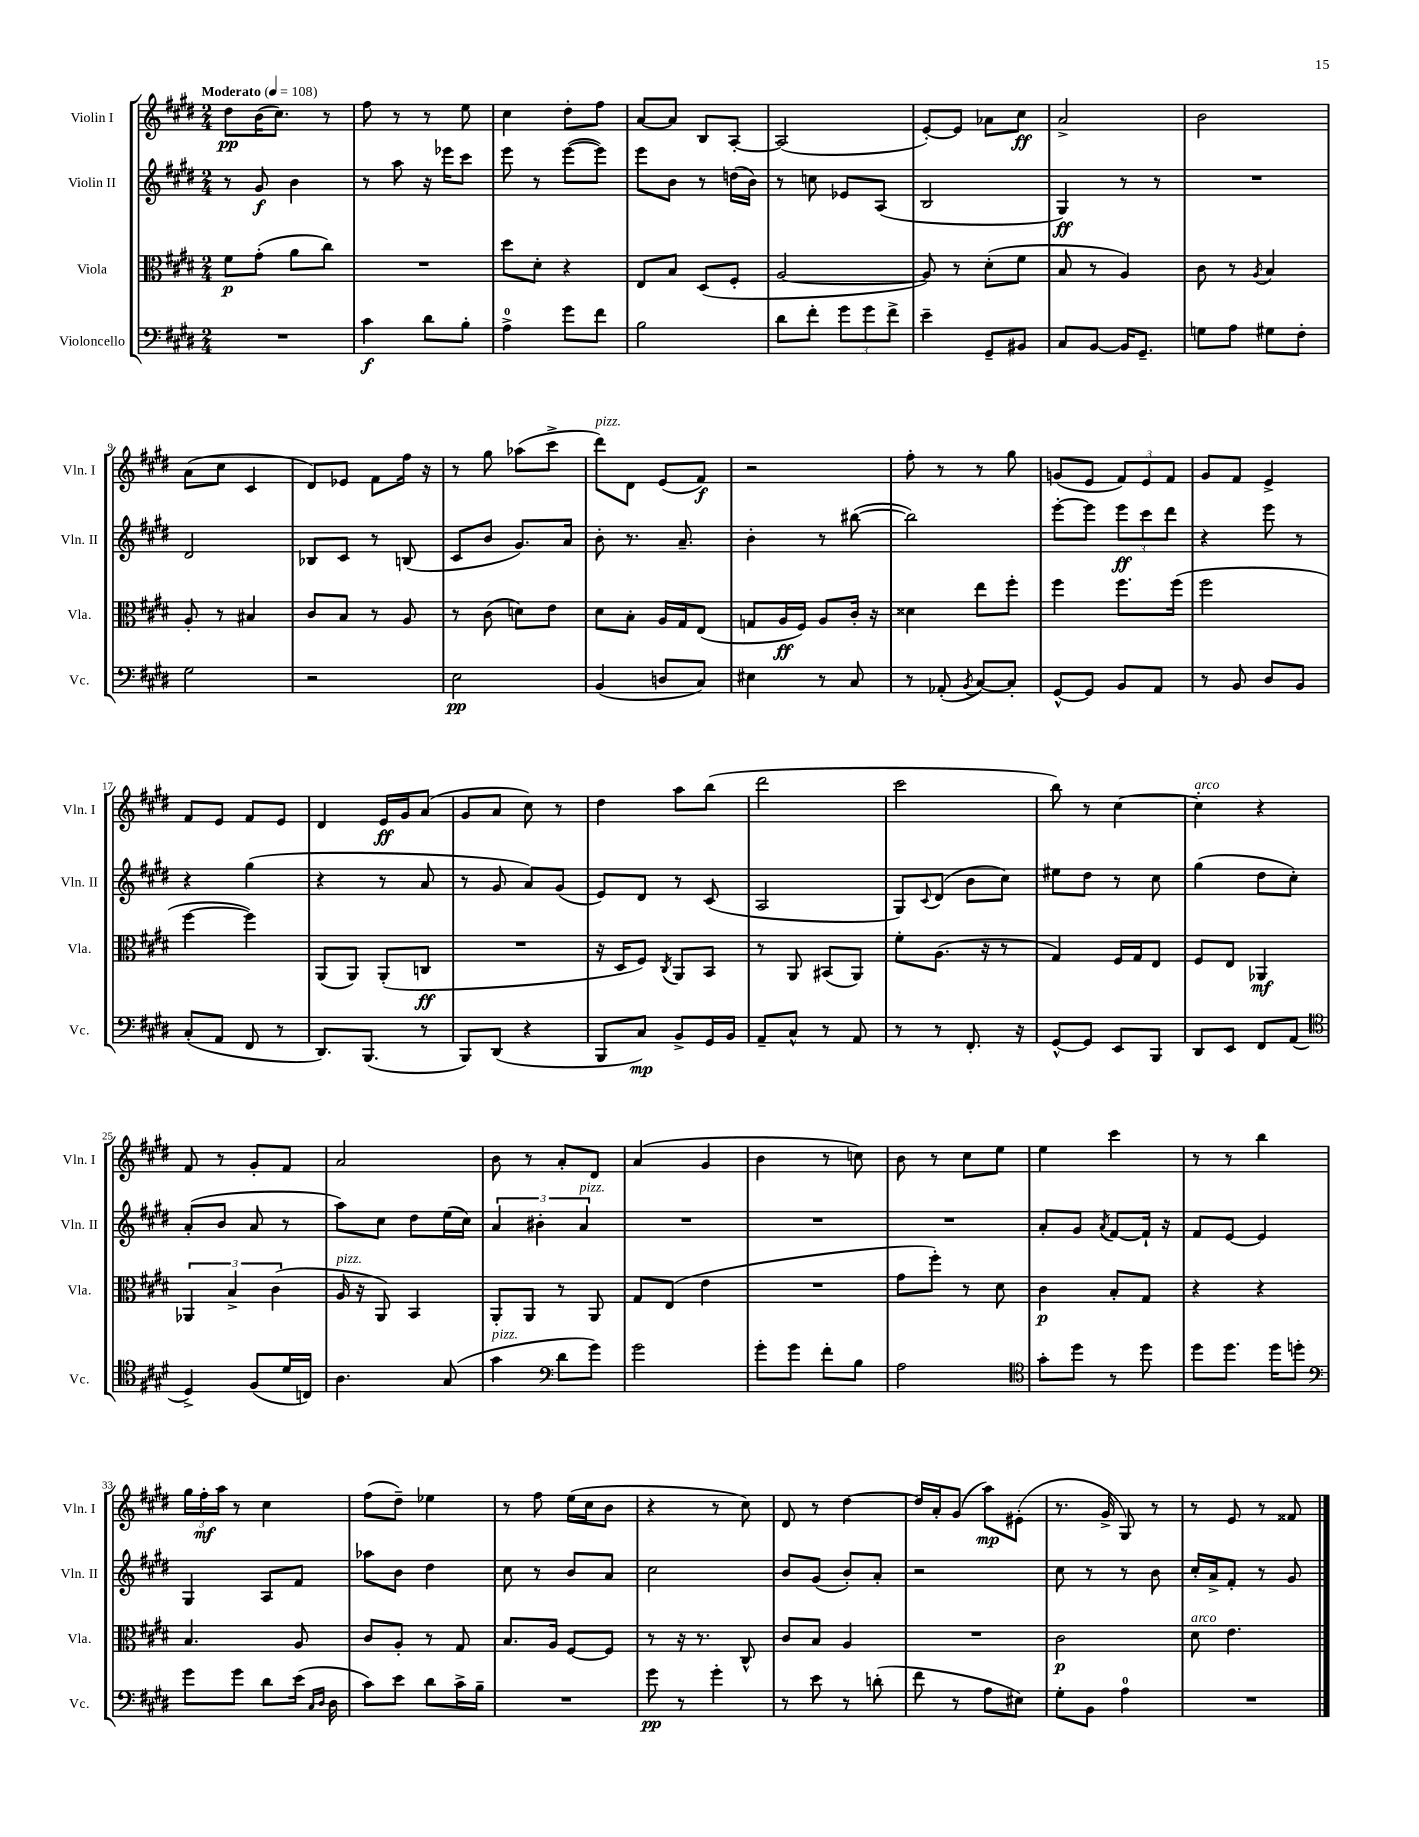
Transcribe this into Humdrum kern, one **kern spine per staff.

**kern	**kern	**kern	**kern
*staff4	*staff3	*staff2	*staff1
*clefF4	*clefC3	*clefG2	*clefG2
*k[f#c#g#d#]	*k[f#c#g#d#]	*k[f#c#g#d#]	*k[f#c#g#d#]
*M2/4	*M2/4	*M2/4	*M2/4
*MM108	*MM108	*MM108	*MM108
2r	8f#	8r	8dd#
.	(8g#'	8g#	(16b
.	.	.	8.cc#)
.	8a	4b	.
.	8cc#)	.	8r
=	=	=	=
4c#	2r	8r	8ff#
.	.	8aa	8r
8d#	.	16r	8r
.	.	16eee-	.
8B'	.	8ccc#	8ee
=	=	=	=
4A^	8dd#	8eee	4cc#
.	8d#'	8r	.
8g#	4r	([8eee	8dd#'
8f#	.	8eee])	8ff#
=	=	=	=
2B	8E	8eee	[8a
.	8B	8b	8a]
.	(8D#	8r	8B
.	8F#'	(16dd	[8A'
.	.	16b)	.
=	=	=	=
8d#	[2A	8r	(2A]
8f#'	.	8cc	.
12g#	.	8e-	.
12g#	.	.	.
.	.	(8A	.
12f#^	.	.	.
=	=	=	=
4e~	8A])	2B	[8e')
.	8r	.	8e]
8GG#~	(8d#'	.	8a-
8BB#	8f#	.	8cc#
=	=	=	=
8C#	8B	4G#)	2a^
[8BB	8r	.	.
16BB]	4A)	8r	.
8.GG#~	.	.	.
.	.	8r	.
=	=	=	=
8G	8c#	2r	2b
8A	8r	.	.
.	8qA	.	.
8G#	4B	.	.
8F#'	.	.	.
=	=	=	=
2G#	8A'	2d#	(8a
.	8r	.	8cc#
.	4B#	.	4c#
=	=	=	=
2r	8c#	8B-	8d#)
.	8B	8c#	8e-
.	8r	8r	8f#
.	8A	(8B	16ff#
.	.	.	16r
=	=	=	=
2E	8r	8c#	8r
.	(8c#	8b	8gg#
.	8d)	8.g#)	(8aa-
.	8e	.	8ccc#^
.	.	16a	.
=	=	=	=
(4BB	8d#	8b'	8ddd#)
.	8B'	8.r	8d#
8D	16A	.	(8e
.	16G#	8.a~	.
8C#)	(8E	.	8f#)
=	=	=	=
4E#	8G	4b'	2r
.	16A	.	.
.	16F#)	.	.
8r	8A	8r	.
8C#	16c#'	([8bb#	.
.	16r	.	.
=	=	=	=
8r	4d##	2bb#])	8ff#'
(8AA-'	.	.	8r
8qBB	.	.	.
[8C#)	8ee	.	8r
8C#']	8ff#'	.	8gg#
=	=	=	=
[8GG#^^	4ff#	[8eee'	(8g
8GG#]	.	8eee]	8e
8BB	8.ff#	12eee	12f#)
.	.	12ccc#	12e
8AA	.	.	.
.	.	12ddd#	12f#
.	(16ff#	.	.
=	=	=	=
8r	2ff#	4r	8g#
8BB	.	.	8f#
8D#	.	8eee	4e^
8BB	.	8r	.
=	=	=	=
(8C#'	[4ff#	4r	8f#
8AA	.	.	8e
8FF#	4ff#])	(4gg#	8f#
8r	.	.	8e
=	=	=	=
8.DD#)	(8AA	4r	4d#
.	8AA)	.	.
(8.BBB	.	.	.
.	(8AA'	8r	16e
.	.	.	16g#
8r	8C	8a	(8a
=	=	=	=
8BBB)	2r	8r	8g#
(8DD#	.	8g#	8a
4r	.	8a)	8cc#)
.	.	(8g#	8r
=	=	=	=
8BBB	16r	8e)	4dd#
.	16D#	.	.
8C#)	8F#)	8d#	.
.	8qC#	.	.
8BB^	8AA	8r	8aa
16GG#	8BB	(8c#	(8bb
16BB	.	.	.
=	=	=	=
8AA~	8r	2A	2ddd#
8C#^^	8AA	.	.
8r	(8BB#	.	.
8AA	8AA)	.	.
=	=	=	=
8r	8f#'	8G#)	2ccc#
.	.	8qqc#	.
8r	(8.A	(8d#	.
8.FF#'	.	8b	.
.	16r	.	.
.	8r	8cc#)	.
16r	.	.	.
=	=	=	=
[8GG#^^	4G#)	8ee#	8bb)
8GG#]	.	8dd#	8r
8EE	16F#	8r	[4cc#
.	16G#	.	.
8BBB	8E	8cc#	.
=	=	=	=
8DD#	8F#	(4gg#	4cc#']
8EE	8E	.	.
8FF#	4AA-	8dd#	4r
(8AA	.	8cc#')	.
=	=	=	=
*clefC4	*	*	*
4D#^)	6AA-	(8a'	8f#
.	.	8b	8r
.	6B^	.	.
(8F#	.	8a	8g#'
.	(6c#	.	.
16d#	.	8r	8f#
16C)	.	.	.
=	=	=	=
4.A	16A	8aa)	2a
.	16r	.	.
.	8AA)	8cc#	.
.	4BB	8dd#	.
(8G#	.	(16ee	.
.	.	16cc#)	.
=	=	=	=
4g#	8AA'	6a	8b
.	8AA	.	8r
.	.	6b#'	.
*clefF4	*	*	*
8d#	8r	.	8a'
.	.	6a	.
8g#)	8AA	.	8d#
=	=	=	=
2g#	8G#	2r	(4a
.	(8E	.	.
.	4e	.	4g#
=	=	=	=
8g#'	2r	2r	4b
8g#	.	.	.
8f#'	.	.	8r
8B	.	.	8cc)
=	=	=	=
2A	8g#	2r	8b
.	8ff#')	.	8r
.	8r	.	8cc#
.	8d#	.	8ee
=	=	=	=
*clefC4	*	*	*
8g#'	4c#	8a'	4ee
8dd#	.	8g#	.
.	.	8qa	.
8r	8B'	[8f#	4ccc#
8dd#	8G#	16f#`]	.
.	.	16r	.
=	=	=	=
8dd#	4r	8f#	8r
8.dd#	.	[8e	8r
.	4r	4e]	4bb
16dd#	.	.	.
8dd'	.	.	.
=	=	=	=
*clefF4	*	*	*
8g#	4.B	4G#	24gg#
.	.	.	24ff#'
.	.	.	24aa
8g#	.	.	8r
8d#	.	8A	4cc#
(16e	8A	8f#	.
16qqC#	.	.	.
16qqD#	.	.	.
16D#	.	.	.
=	=	=	=
8c#)	8c#	8aa-	(8ff#
8e	8A'	8b	8dd#~)
8d#	8r	4dd#	4ee-
16c#^	8G#	.	.
16B~	.	.	.
=	=	=	=
2r	8.B	8cc#	8r
.	.	8r	8ff#
.	16A	.	.
.	[8F#	8b	(16ee
.	.	.	16cc#
.	8F#]	8a	8b
=	=	=	=
8g#	8r	2cc#	4r
8r	16r	.	.
.	8.r	.	.
4g#'	.	.	8r
.	8C#^^	.	8cc#)
=	=	=	=
8r	8c#	8b	8d#
8e	8B	(8g#	8r
8r	4A	8b')	[4dd#
(8d'	.	8a'	.
=	=	=	=
8f#	2r	2r	16dd#]
.	.	.	16a'
8r	.	.	(8g#
8A	.	.	8aa)
8E#)	.	.	(8e#'
=	=	=	=
8G#'	2c#	8cc#	8.r
8BB	.	8r	.
.	.	.	16g#^
4A	.	8r	8G#)
.	.	8b	8r
=	=	=	=
2r	8d#	16cc#'	8r
.	.	16a^	.
.	4.e	8f#'	8e
.	.	8r	8r
.	.	8g#	8f##
==	==	==	==
*-	*-	*-	*-
